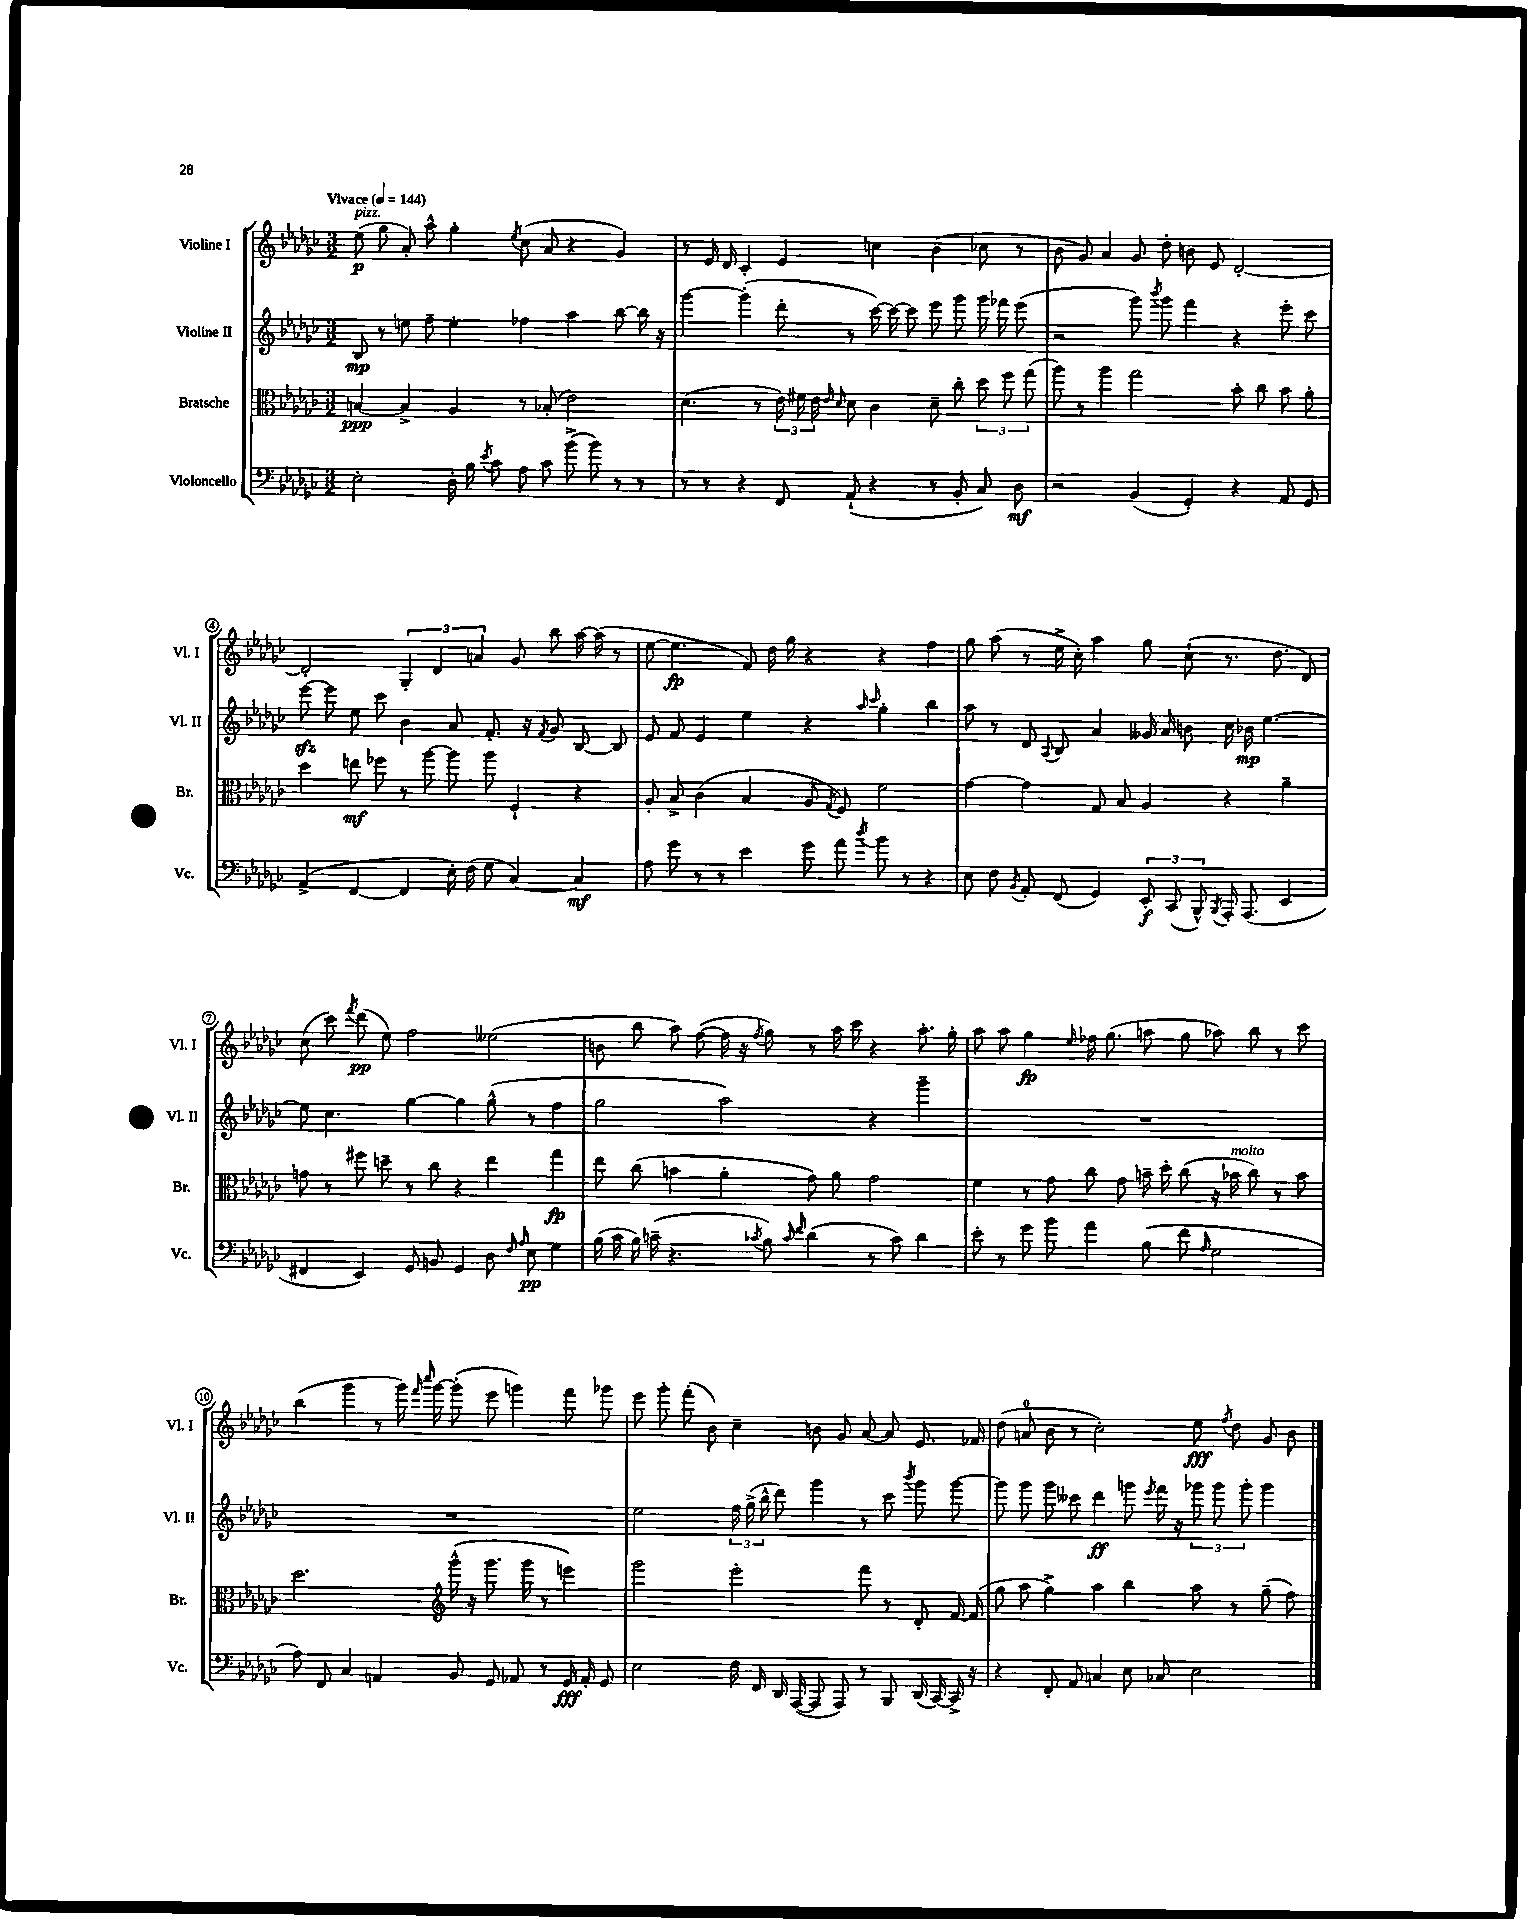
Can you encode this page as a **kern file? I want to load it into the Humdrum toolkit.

**kern	**kern	**kern	**kern
*staff4	*staff3	*staff2	*staff1
*clefF4	*clefC3	*clefG2	*clefG2
*k[b-e-a-d-g-c-]	*k[b-e-a-d-g-c-]	*k[b-e-a-d-g-c-]	*k[b-e-a-d-g-c-]
*M3/2	*M3/2	*M3/2	*M3/2
*MM144	*MM144	*MM144	*MM144
2E-'\	[4B/	8B-/	(8ee-\
.	.	8r	8gg-\
.	4B^/]	8ee\	8a-'/)
.	.	8ff~\	8aa-^^\
16D-'\	4A-/	4ee'\	4gg-'\
16B-\	.	.	.
8qe-/	.	.	.
8c-\	.	.	.
.	.	.	8qee-/
8A-\	8r	4ff-\	(8cc-\
8c-\	(8B-'/	.	8a-/
(8b-^\	2e-\)	4aa-\	4r
8b-\)	.	.	.
8r	.	[8bb-\	4g-/)
8r	.	16bb-\]	.
.	.	16r	.
=	=	=	=
8r	(4.d-\	[4ggg-\	8r
8r	.	.	16e-/
.	.	.	16d-/
4r	.	(4ggg-'\]	4c-'/
.	8r	.	.
8FF/	24e-\)	8ddd-'\	4e-/
.	24f#\	.	.
.	24e-\	.	.
.	16qqe-/	.	.
.	16qqd-/	.	.
(8AA-`/	8d-\	8r	.
4r	4c-\	[16ccc-\)	4cc\
.	.	16ccc-\_	.
.	.	8ccc-\]	.
8r	8d-~\	8eee-\	(4b-\
8BB-'/	8cc-'\	8ggg-\	.
8C-/)	12dd-\	16ggg-\	8cc-\
.	.	16fff-\	.
.	12ff\	.	.
8D-\	.	(8eee-\	8r
.	(12gg-\	.	.
=	=	=	=
2r	8aa-\)	2r	8b-\
.	8r	.	8g-/)
.	4aa-\	.	4a-/
(4BB-/	2gg-\	8ggg-\)	8g-/
.	.	8qbbb-/	.
.	.	8ggg-\	8dd-'\
4GG-'/)	.	4fff\	8b\
.	.	.	8e-/
4r	8b-'\	4r	[2d-'/
.	8cc-\	.	.
8AA-/	8b-\	8eee-'\	.
8GG-/	8a-'\	8ccc-\	.
=	=	=	=
(4AA-^/	4dd-\	[8eee-\	2d-'/]
.	.	8eee-\]	.
[4FF/	8ee\	8ee-\	.
.	8ff-\	8ccc-\	.
4FF/]	8r	4b-\	6G-'/
.	[8aa-\	.	.
.	.	.	6d-/
16E-'\)	8aa-\]	8a-/	.
(16F\	.	.	.
.	.	.	6a/
8G-\	8aa-\	8.f'/	.
[4C-/)	4F`/	.	8g-/
.	.	16r	.
.	.	8qf/	.
.	.	8g-/	8bb-\
4C-/]	4r	[8B-/	[16aa-\
.	.	.	(16aa-\]
.	.	8B-/]	8r
=	=	=	=
8A-\	8A-'/	8e-/	[8ee-\
8g-\	8B-^/	8f/	4.ee-\]
8r	(4c-\	4e-/	.
8r	.	.	.
4e-\	4B-/	4ee-\	8f/)
.	.	.	16dd-\
.	.	.	16gg-\
8g-\	8A-/	4r	4r
.	8qG-/	.	.
8a-\	8F/)	.	.
.	.	16qqaa-/	.
8qdd-/	.	16qqccc-/	.
8b-\	2f\	4gg-'\	4r
8r	.	.	.
4r	.	4bb-\	4ff\
=	=	=	=
8E-\	[4g-\	8aa-\	8gg-\
8F\	.	8r	(8aa-\
8qBB-/	.	.	.
8AA-'/	4g-\]	8d-/	8r
.	.	8qqA-/	.
(8FF/	.	8B-/	16ee-^\
.	.	.	16cc-'\)
4GG-/)	8G-/	4a-/	4aa-\
.	8B-/	.	.
12EE-'/	4A-/	16g--/	8gg-\
.	.	16a-/	.
(12CC-/	.	.	.
.	.	8b\	(8cc-`\
12BBB-^^/)	.	.	.
8qBBB-/	.	.	.
16AAA-'/	4r	16cc-\	8.r
(8.AAA-/	.	16b-\	.
.	.	[4.ee-\	.
.	.	.	8.dd-\
4EE-/	4a-~\	.	.
.	.	.	8d-/)
=	=	=	=
4FF#/	8g\	8ee-\]	(8cc-\
.	8r	4.cc-\	8ccc-\)
.	.	.	8qfff/
4EE-/)	8ff#\	.	(8ddd-\
.	8dd~\	.	8ee-\)
8GG-/	8r	[4gg-\	2ff\
8BB/	8cc-\	.	.
4GG-/	4r	4gg-\]	.
8D-\	4ee-\	(8gg-^^\	(2ee--\
16qqF/	.	.	.
16qqA-/	.	.	.
8E-\	.	8r	.
4G-\	4gg-\	4ff\	.
=	=	=	=
(16B-\	8ee-\	2gg-\	8b\
16c-\	.	.	.
16B-\)	(8cc-\	.	8bb-\
(16c~\	.	.	.
4.r	4b\	.	8aa-\)
.	.	.	([8ff\
.	4a-'\	2aa-\)	16ff\]
.	.	.	16r
8qc-/	.	.	8qff/
8B-\)	.	.	8gg-\)
16qqc-/	.	.	.
16qqf/	.	.	.
(4d-\	8g-\)	.	8r
.	8a-\	.	16aa-\
.	.	.	16ccc-\
8r	2g-\	4r	4r
8c-\)	.	.	.
4d-\	.	4ggg-~\	8.aa-'\
.	.	.	16gg-'\
=	=	=	=
8e-'\	4f\	1.r	8aa-\
8r	.	.	8aa-\
8g-\	8r	.	4gg-\
8b-\	8g-\	.	.
.	.	.	16qqee-/
4a-\	8cc-\	.	16ff-\
.	.	.	(8.gg-\
.	8g-\	.	.
(8B-\	16b~\	.	8aa\
.	16dd-'\	.	.
8f\	(8cc-\	.	8gg-\
16qqA-/	.	.	.
2G-\	16r	.	8aa-\)
.	16b-\	.	.
.	8cc-\)	.	8bb-\
.	8r	.	8r
.	8b-\	.	8ccc-\
=	=	=	=
8A-\)	2.dd-\	1.r	(4bb-\
8FF/	.	.	.
4C-/	.	.	4ggg-\
4AA/	.	.	8r
.	.	.	16ggg-\)
.	.	.	16qqfff/
.	.	.	16qqcccc-/
.	.	.	[16ggg-\
*	*clefG2	*	*
8BB-/	(16ggg-^^\	.	(8ggg-'\]
.	16r	.	.
8GG-/	8.ggg-\	.	8eee-\
8AA-/	.	.	4ggg\)
.	16ggg-\	.	.
8r	8r	.	.
16GG-/	4eee\)	.	8fff\
16AA-'/	.	.	.
8GG-/	.	.	8ggg-\
=	=	=	=
2E-\	2ggg-\	2ee-\	8eee-\
.	.	.	8ggg-'\
.	.	.	(8fff'\
.	.	.	8b-\)
16F\	2eee-'\	24ff\	4cc-~\
.	.	(24gg-^\	.
16FF/	.	.	.
.	.	24bb-^^\	.
16DD-/	.	8ddd-\)	.
([16AAA-/	.	.	.
8AAA-/]	.	4ggg-\	8b\
8AAA-/)	.	.	8g-/
8r	8fff\	8r	[8a-/
8BBB-/	8r	8ccc-\	8a-/]
.	.	8qbbb-/	.
(16DD-/	8d-'/	8ggg-\	8.e-/
[16CC-/)	.	.	.
16CC-^/]	[16f/	[8ggg-\	.
16r	(16f/]	.	16f-/
=	=	=	=
4r	8gg-\	8ggg-\]	(8dd-\
.	8aa-\	8ggg-\	8a/
8FF'/	4gg-^\)	8ggg-\	8b-\
8AA-/	.	8ccc--\	8r
4C/	4aa-\	4ddd-\	2cc-'\)
8E-\	4bb-\	8ggg\	.
.	.	8qeee-/	.
8C-/	.	16fff\	.
.	.	16r	.
2E-\	8aa-\	12ggg-\	8ee-\
.	.	12ggg-\	.
.	.	.	8qff/
.	8r	.	8dd-\
.	.	12ggg-'\	.
.	(8gg-~\	4ggg-\	8g-/
.	8ff\)	.	8b-\
==	==	==	==
*-	*-	*-	*-
